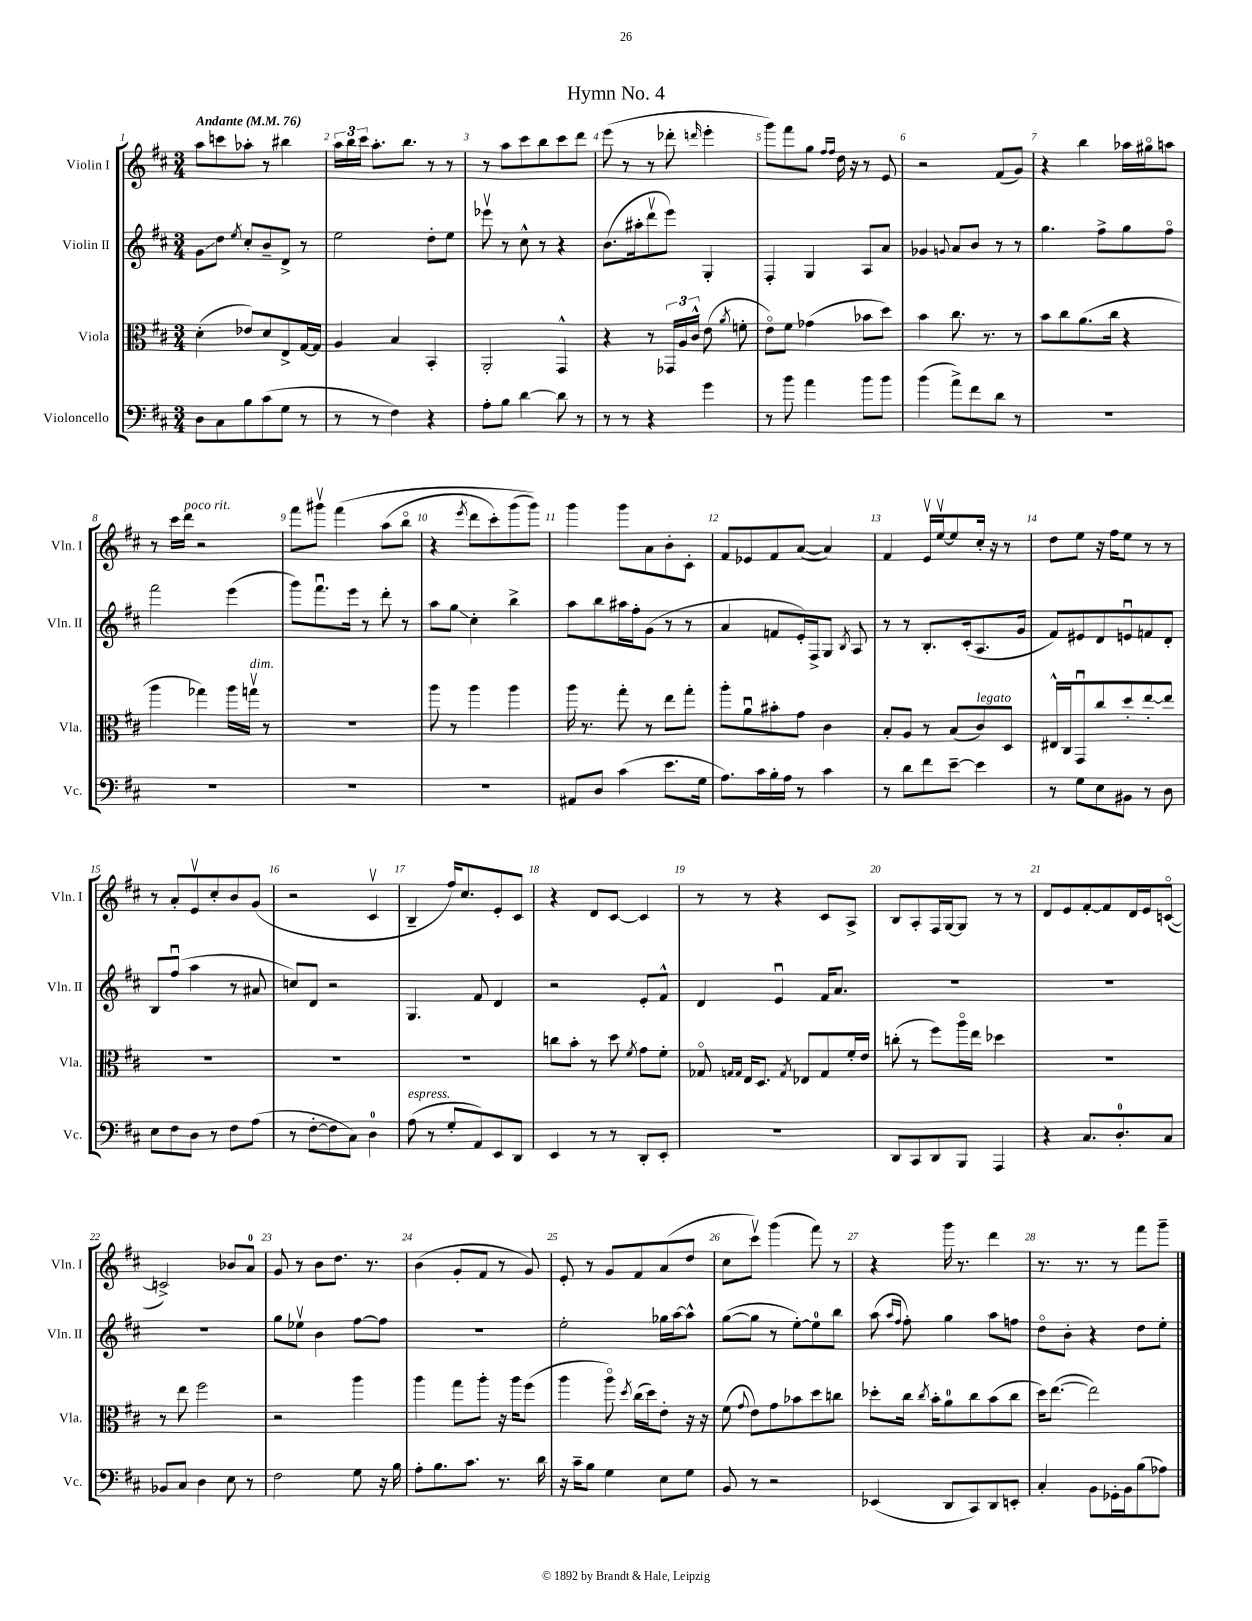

**kern	**kern	**kern	**kern
*staff4	*staff3	*staff2	*staff1
*clefF4	*clefC3	*clefG2	*clefG2
*k[f#c#]	*k[f#c#]	*k[f#c#]	*k[f#c#]
*M3/4	*M3/4	*M3/4	*M3/4
*MM76	*MM76	*MM76	*MM76
8D	(4d'	8g	8aa
8C#	.	8dd	8ccc
.	.	8qee	.
8B	8e-)	8cc#'	8aa-'
(8c#	8d	8b~	8r
8G	8E^	8d^	4bb#
8r	[16G	8r	.
.	16G]	.	.
=	=	=	=
8r	4A	2ee	24aa
.	.	.	24bb
.	.	.	24ccc#
8r	.	.	8.aa'
4F#)	4B	.	.
.	.	.	8.bb
4r	4BB'	8dd'	8r
.	.	8ee	8r
=	=	=	=
8A'	2AA'	8eee-v	8r
8B	.	8r	8aa
[4d	.	8cc#^^	8ccc#
.	.	8r	8bb
8d]	4GG^^	4r	8ccc#
8r	.	.	8ddd
=	=	=	=
8r	4r	(8.b	(8eee
8r	.	.	8r
.	.	16aa#'	.
4r	8r	8dddv	8r
.	24GG-	8eee)	8ddd-'
.	24A	.	.
.	24c#^^	.	.
.	.	.	16qqddd
4g	(8e	4G'	4eee'
.	8qa	.	.
.	8f'	.	.
=	=	=	=
8r	8eo)	4F#'	8ggg)
8b	8f#	.	8fff#
4a	(4g-	4G	8gg
.	.	.	16qqff#
.	.	.	16qqff#
.	.	.	16dd
.	.	.	16r
8b	8b-	8A	8r
8b	8dd)	8a	8e
=	=	=	=
(4b	4b	4g-	2r
.	.	8qqg	.
8a^)	8.cc#	8a	.
8f#	.	8b	.
.	8.r	.	.
8d	.	8r	(8f#
8r	8r	8r	8g)
=	=	=	=
2.r	8b	4.gg	4r
.	8cc#	.	.
.	(8.a	.	4bb
.	.	8ff#^	.
.	16cc#	.	.
.	4r	8gg	16aa-
.	.	.	16gg#o
.	.	8ff#o	8aa
=	=	=	=
2.r	4aa	2fff#	8r
.	.	.	16ccc#
.	.	.	16ddd
.	4gg-)	.	2r
.	16aa	(4eee	.
.	16ggv	.	.
.	8r	.	.
=	=	=	=
2.r	2.r	8ggg)	8fff#
.	.	8.fff#u	8ggg#v
.	.	.	&(4fff#
.	.	16eee	.
.	.	8r	.
.	.	8ddd'	(8aa
.	.	8r	8bbo
=	=	=	=
2.r	8aa	8aa	4r
.	8r	8gg	.
.	.	.	8qeee
.	4aa	4cc#'	8ddd
.	.	.	8ccc#')
.	4aa	4bb^	(8ggg
.	.	.	8ggg)&)
=	=	=	=
8AA#	16aa	8aa	4ggg
.	8.r	.	.
8D	.	8bb	.
(4c#	8gg'	16aa#	8ggg
.	.	16ff#'	.
.	8r	(8g	8a
8.e	8ee	8r	8b'
.	8gg'	8r	8c#'
16G	.	.	.
=	=	=	=
8.A)	8aa'	4a	8f#
.	8au	.	8e-
16c#	.	.	.
16B'	8b#'	8f	8f#
16A	.	.	.
8r	8g	16e')	([8a
.	.	16F#^	.
4c#	4c#	8G	4a])
.	.	8qB	.
.	.	8A	.
=	=	=	=
8r	8B'	8r	4f#
8d	8A	8r	.
8f#	8r	8.B'	16ev
.	.	.	[16eev
[8e~	(8B	.	8ee]
.	.	(16c#'	.
4e]	8c#)	8.A	16cc#'
.	.	.	16r
.	8D	.	8r
.	.	16g	.
=	=	=	=
8r	16E#^^	8f#)	8dd
.	16C#	.	.
8G	8GGu	8e#	8ee
8E	8cc#	8d	16r
.	.	.	16ff#
8BB#	8dd'	8eu	8ee
8r	[8ee'	8f	8r
8D	8ee]	8d'	8r
=	=	=	=
8E	2.r	8B	8r
8F#	.	(8ff#u	8a'
8D	.	4aa	8ev
8r	.	.	8cc#'
8F#	.	8r	8b
(8A	.	8a#	(8g
=	=	=	=
8r	2.r	8cc)	2r
[8F#'	.	8d	.
8F#]	.	2r	.
8C#)	.	.	.
4D	.	.	4c#v
=	=	=	=
(8A	2.r	4.G	4B~
8r	.	.	.
8G'	.	.	16ff#)
.	.	.	8.cc#
8AA)	.	8f#	.
8EE	.	4d	8e'
8DD	.	.	8c#
=	=	=	=
4EE	8cc	2r	4r
.	8b'	.	.
8r	8r	.	8d
8r	8dd	.	[8c#
.	8qf#	.	.
8DD'	8g	8e'	4c#]
8EE'	8f#'	8f#^^	.
=	=	=	=
2.r	8G-o	4d	8r
.	16qqG	.	.
.	16qqG	.	.
.	16E	.	8r
.	8.D	.	.
.	.	4eu	4r
.	8qG	.	.
.	8E-	.	.
.	8G	16f#	8c#
.	.	8.a	.
.	16f#'	.	8A^
.	16e	.	.
=	=	=	=
8DD	(8cc'	2.r	8B
8CC#	8r	.	8A'
8DD	8ff#)	.	16F#
.	.	.	[16G
8BBB	16aao	.	8G]
.	16ee	.	.
4AAA	4dd-	.	8r
.	.	.	8r
=	=	=	=
4r	2.r	2.r	8d
.	.	.	8e
8.C#	.	.	[8f#'
.	.	.	8f#]
8.D'	.	.	.
.	.	.	16d
.	.	.	16e
8C#	.	.	([8co
=	=	=	=
8BB-	8r	2.r	2c^])
8C#	8ee	.	.
4D	2ff#	.	.
8E	.	.	8b-
8r	.	.	8a
=	=	=	=
2F#	2r	8gg	8g
.	.	8ee-v	8r
.	.	4b	8b
.	.	.	8.dd
8G	4aa	[8ff#	.
.	.	.	8.r
16r	.	8ff#]	.
16B	.	.	.
=	=	=	=
8A'	4aa	2.r	(4b
8.B	.	.	.
.	8gg	.	8g'
8.c#	.	.	.
.	8aa'	.	8f#
8.r	16r	.	8r
.	16aa	.	.
.	(8ff#	.	8g)
16d	.	.	.
=	=	=	=
16r	4aa	2ee'	8e'
16c#~	.	.	.
8B	.	.	8r
4G	8aao)	.	8g
.	8qdd	.	.
.	(16cc#	.	8f#
.	16dd)	.	.
8E	8e'	16gg-	(8a
.	.	[16aa	.
8G	16r	8aa^^]	8dd
.	16r	.	.
=	=	=	=
8BB	(8f#	([8gg	8cc#
.	8qqg	.	.
8r	8e)	8gg]	8ccc#v)
2r	8g	8r	(4ggg
.	8b-	[8ee')	.
.	8dd	8ee]	8fff#)
.	8cc	8bb	8r
=	=	=	=
(4EE-	8dd-'	(8aa	4r
.	.	16qqaa	.
.	.	16qqff#	.
.	16cc#	8ff#')	.
.	8qcc#	.	.
.	16b'	.	.
8DD	8a	4gg	16ggg
.	.	.	8.r
8CC#)	8cc#	.	.
8DD	(8b	8aa	4ddd
8EE'	8cc#	8ff	.
=	=	=	=
4C#'	16dd)	8ddo	8.r
.	([8.ee	.	.
.	.	8b'	.
.	.	.	8.r
8BB	2ee])	4r	.
16GG-'	.	.	8r
16BB	.	.	.
(8B	.	8dd	8fff#
8A-)	.	8ee'	8ggg~
==	==	==	==
*-	*-	*-	*-
